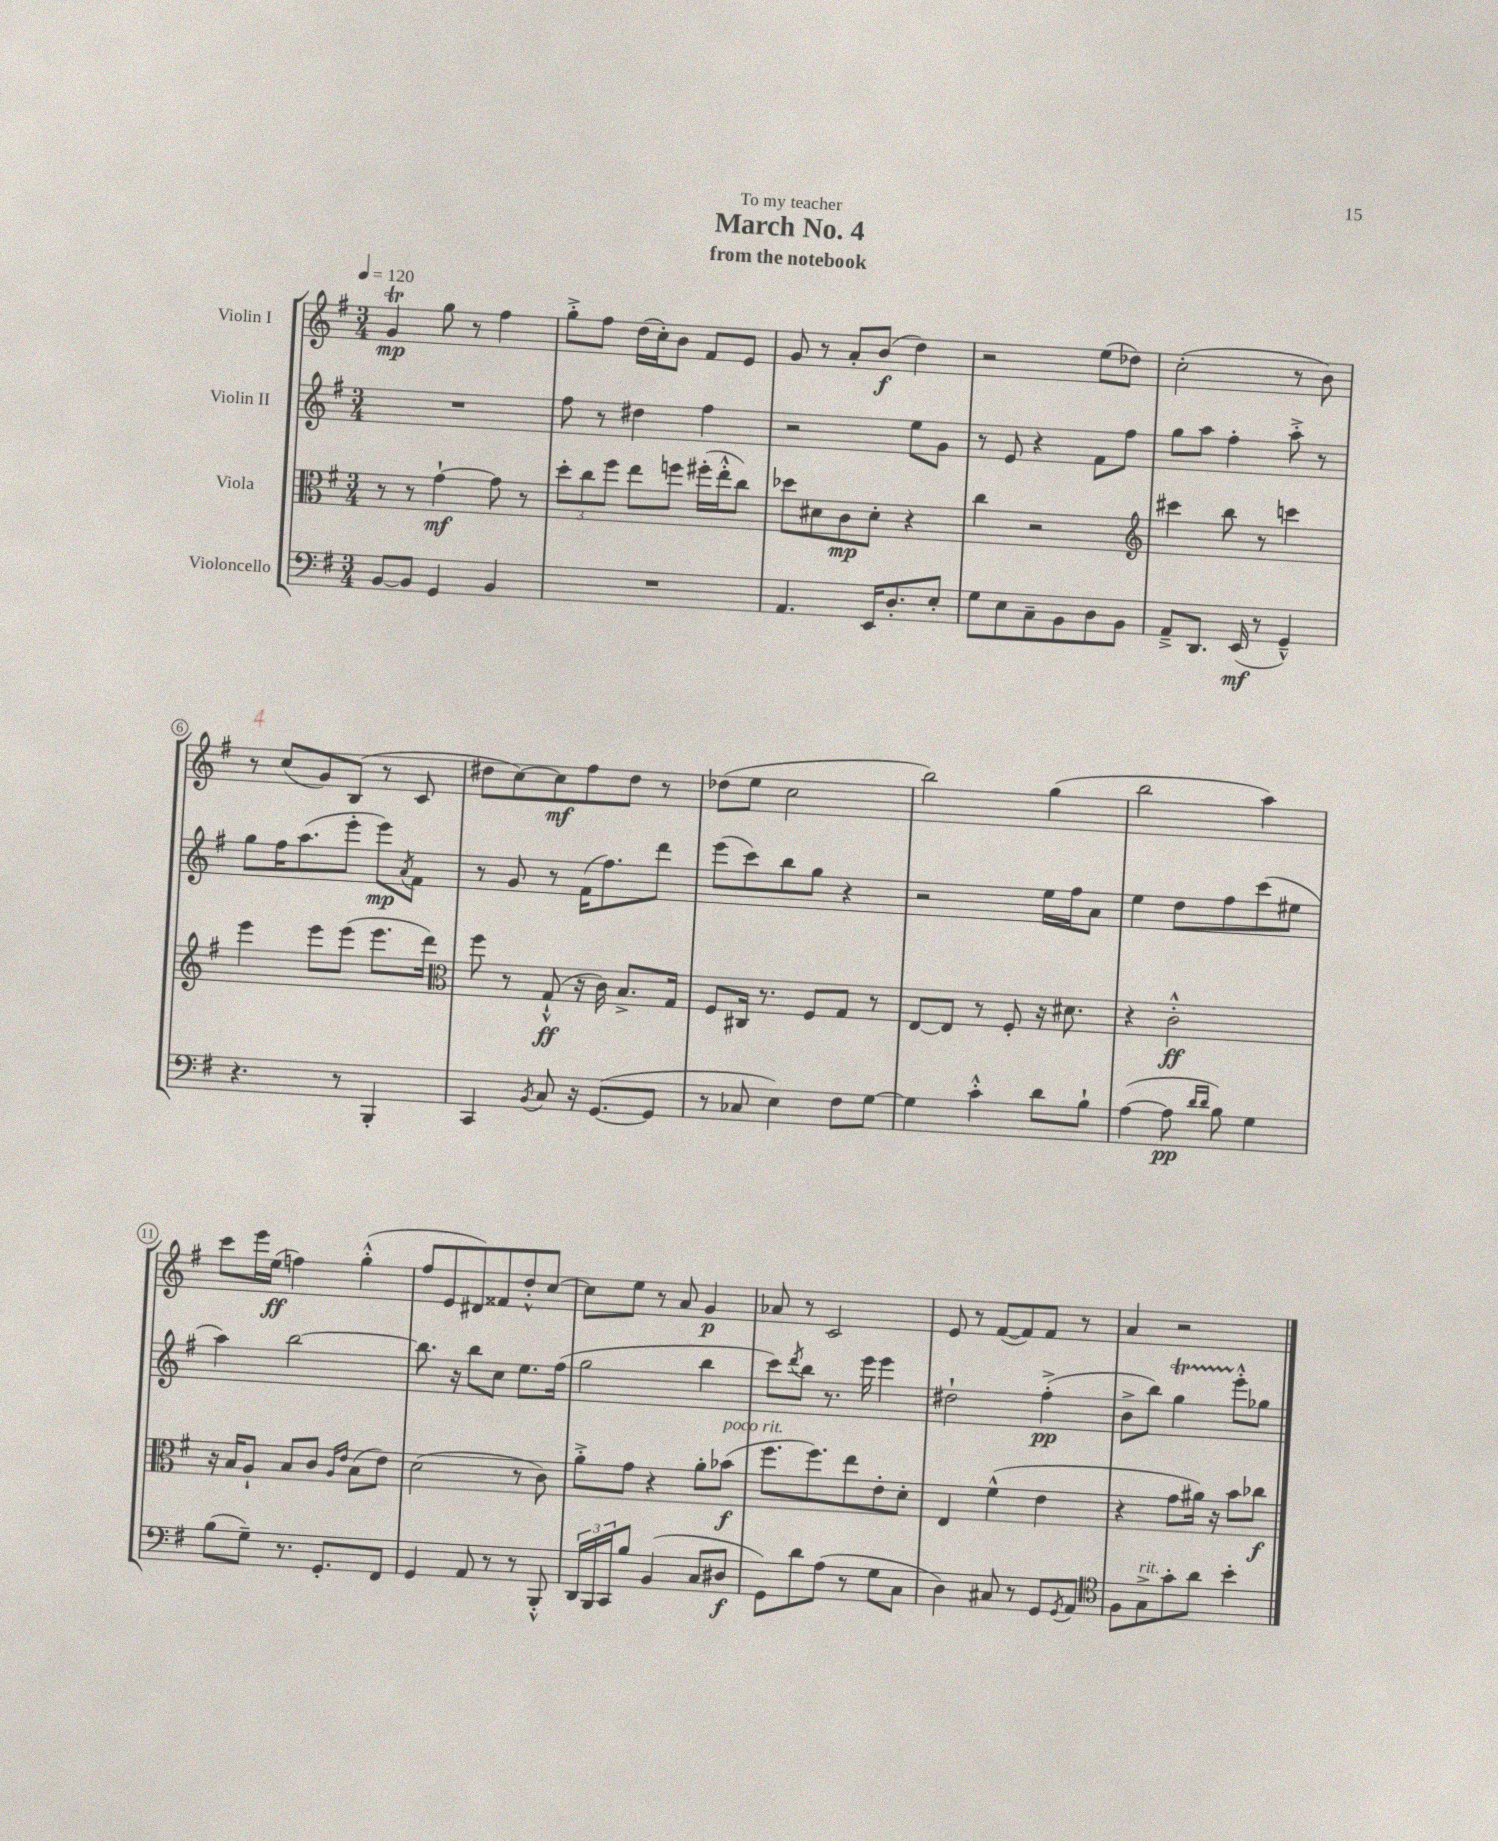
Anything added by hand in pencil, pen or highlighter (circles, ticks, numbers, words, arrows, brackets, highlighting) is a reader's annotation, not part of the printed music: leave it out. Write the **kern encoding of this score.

**kern	**kern	**kern	**kern
*staff4	*staff3	*staff2	*staff1
*clefF4	*clefC3	*clefG2	*clefG2
*k[f#]	*k[f#]	*k[f#]	*k[f#]
*M3/4	*M3/4	*M3/4	*M3/4
*MM120	*MM120	*MM120	*MM120
[8BB	8r	2.r	4g
8BB]	8r	.	.
4GG	[4g`	.	8gg
.	.	.	8r
4BB	8g]	.	4ff#
.	8r	.	.
=	=	=	=
2.r	12dd'	8ff#	8gg'^
.	12cc	.	.
.	.	8r	8ff#
.	12ff#	.	.
.	8ee	4dd#	(16dd
.	.	.	16cc')
.	8ff	.	8b
.	(16ff#'	4ff#	8f#
.	16ee'^^	.	.
.	8cc)	.	8e
=	=	=	=
4.AA	8dd-	2r	8g
.	8d#	.	8r
.	8c	.	8a'
16EE	8d#'	.	(8b
8.D'	.	.	.
.	4r	8ee	4dd)
8E'	.	8g	.
=	=	=	=
8G	4cc	8r	2r
8E	.	8e	.
8C~	2r	4r	.
8BB	.	.	.
8D	.	8f#	(8ee
8BB	.	8ff#	8dd-)
=	=	=	=
*	*clefG2	*	*
8AA~^	4ccc#	8gg	(2cc'
8.DD	.	8aa	.
.	8bb	4ff#'	.
(16EE	.	.	.
8r	8r	.	.
4GG~^^)	4ccc	8aa'^	8r
.	.	8r	8b)
=	=	=	=
4.r	4eee	8gg	8r
.	.	16ff#	(8cc
.	.	(8.aa	.
.	8eee	.	8g)
8r	(8eee	8eee'	(8B
4BBB'	8.eee	8eee)	8r
.	.	8qa	.
.	.	8f#	8c
.	16ddd)	.	.
=	=	=	=
*	*clefC3	*	*
4CC	8ff#	8r	8dd#
.	8r	8g	[8cc)
8qBB	.	.	.
8C	(8G`^^	8r	8cc]
16r	16r	(16f#	8ff#
([8.GG	16c)	8.ff#)	.
.	8.B^	.	8dd#
8GG]	.	8ddd	8r
.	16G	.	.
=	=	=	=
8r	8F#	(8eee	(8dd-
8C-	16C#	8ccc)	8ee
.	8.r	.	.
4E)	.	8bb	2cc
.	8F#	8gg	.
8F#	8G	4r	.
[8G	8r	.	.
=	=	=	=
4G]	[8E	2r	2bb)
.	8E]	.	.
4c'^^	8r	.	.
.	8F#'	.	.
8d	16r	16ee	(4gg
.	8.d#	16ff#	.
8B`	.	8a	.
=	=	=	=
([4A	4r	4ee	2bb
8A]	2c'^^	8dd	.
16qqd	.	.	.
16qqd	.	.	.
8B)	.	8ff#	.
4G	.	(8ccc	4aa)
.	.	8ee#	.
=	=	=	=
(8B	16r	4aa)	8ccc
.	16B	.	.
8G~)	8A`	.	16eee
.	.	.	(16ee
8.r	8B	[2bb	4ff)
.	8c	.	.
8.GG'	.	.	.
.	16qqA	.	.
.	16qqe	.	.
.	(8B	.	(4gg'^^
8FF#	8e)	.	.
=	=	=	=
4GG	(2d	8.bb]	8ff#
.	.	.	8e
.	.	16r	.
8AA	.	8bb	8d#)
8r	.	8cc	8f##
8r	8r	8.ee	8dd'^^
8BBB'^^	8c)	.	[8cc
.	.	(16ff#	.
=	=	=	=
24DD	8a'^	2gg	8cc]
24BBB	.	.	.
24CC	.	.	.
8B	8g	.	8ee
(4BB	4r	.	8r
.	.	.	8a
8C	8a'	4bb	4g
8D#	(8b-	.	.
=	=	=	=
8GG)	8.ff#	8ccc)	8a-
.	.	8qddd	.
8d	.	8bb	8r
.	8.ff#)	.	.
(8A	.	8.r	2c
8r	8ee	.	.
.	.	16eee	.
8G	8e'	4eee	.
8C	8d'	.	.
=	=	=	=
4D)	4E	2dd#`	8e
.	.	.	8r
8C#	(4f#^^	.	([8f#
8r	.	.	8f#])
8GG	4e	(4ff#'^	8f#
8qGG	.	.	.
8AA	.	.	8r
=	=	=	=
*clefC4	*	*	*
8F#	4r	8b^	4a
8G^	.	8bb)	.
8g'	8g	4gg	2r
8a	16a#)	.	.
.	16r	.	.
4b'	8b	8eee'^^	.
.	8cc-	8gg-	.
==	==	==	==
*-	*-	*-	*-
